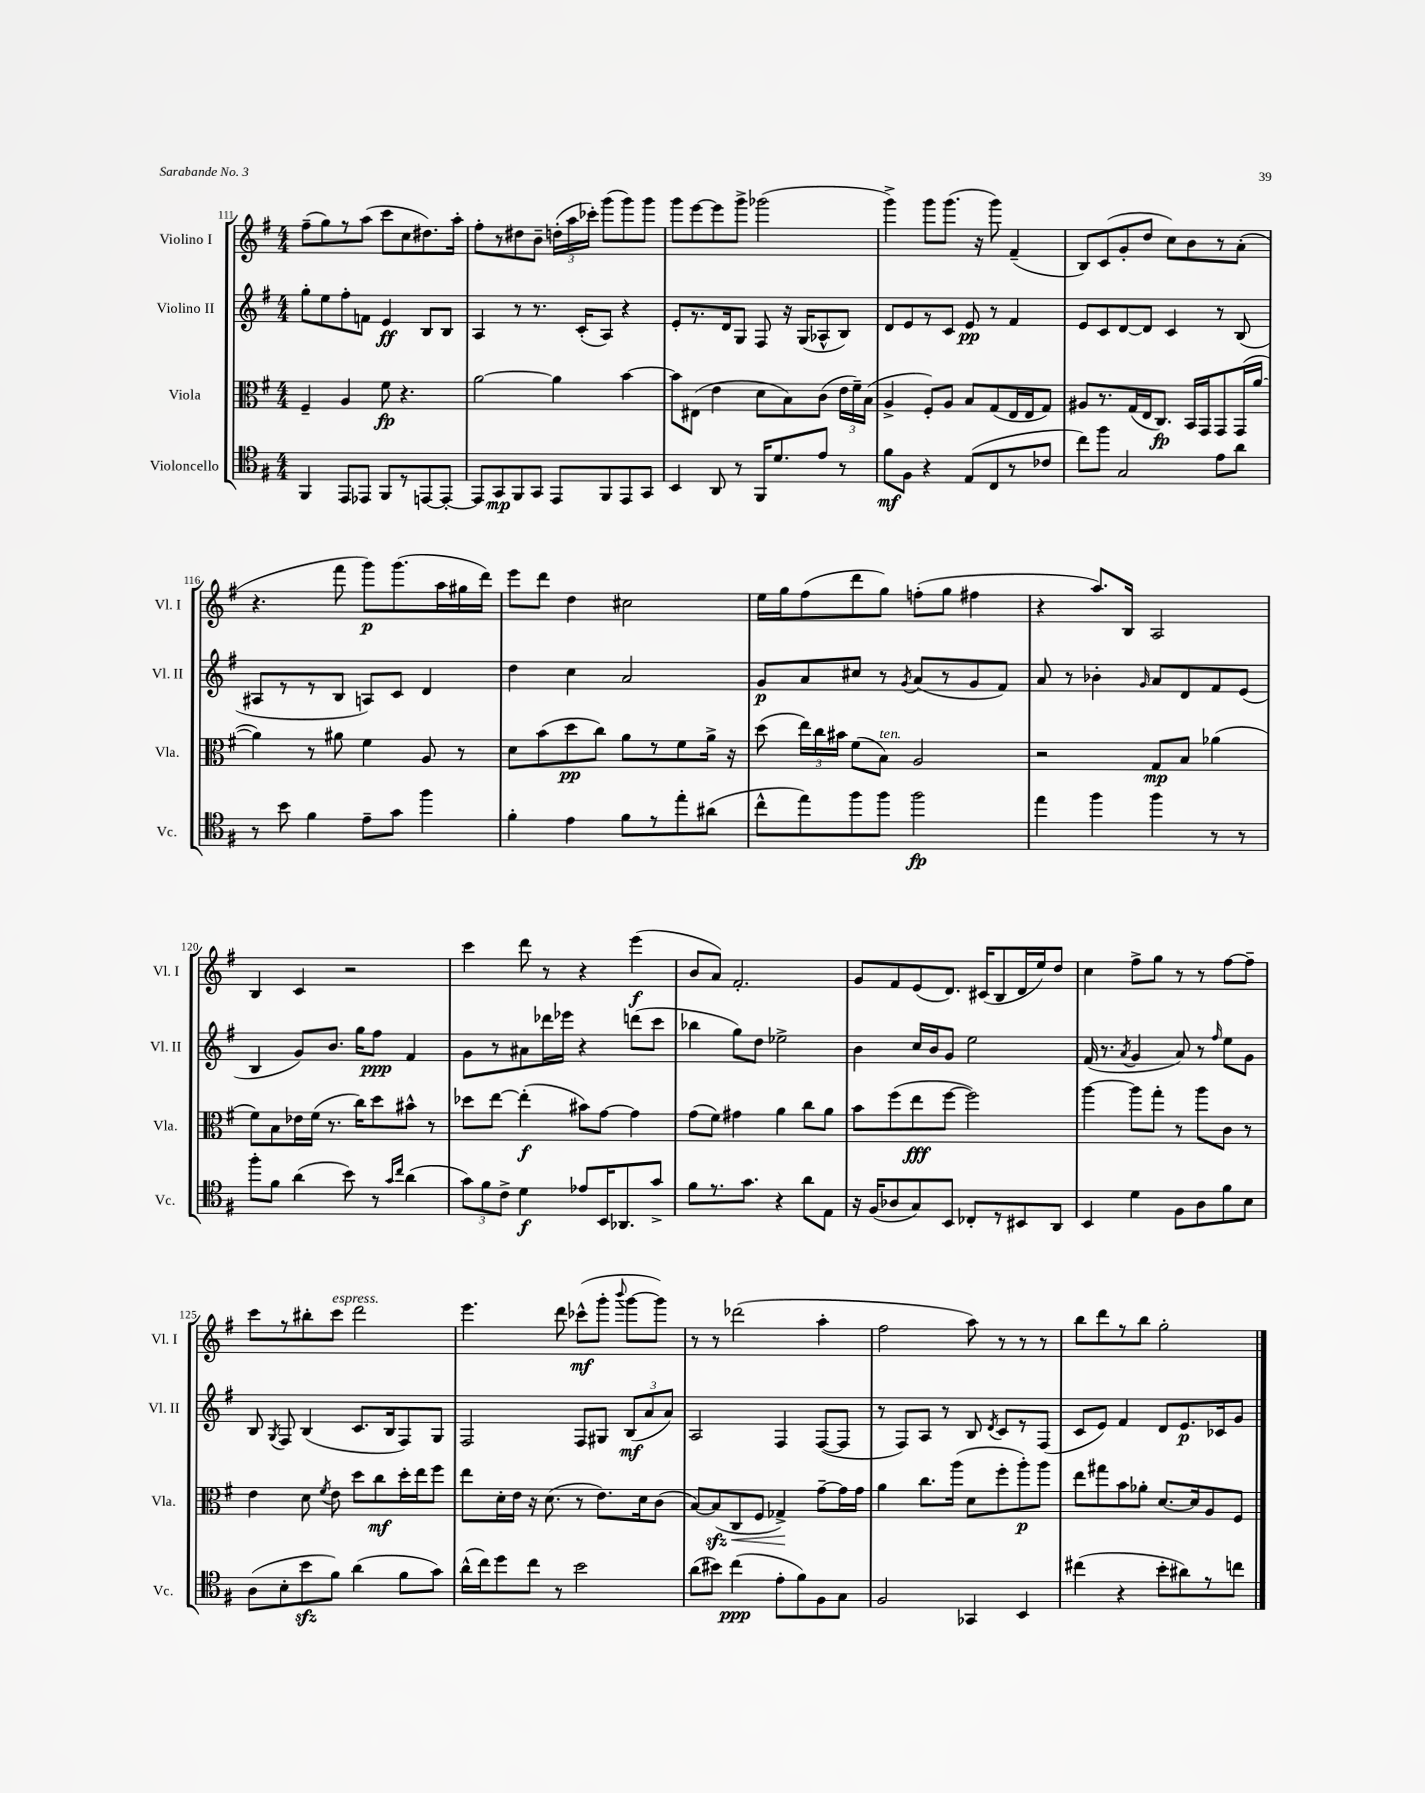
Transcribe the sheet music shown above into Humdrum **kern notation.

**kern	**kern	**kern	**kern
*staff4	*staff3	*staff2	*staff1
*clefC4	*clefC3	*clefG2	*clefG2
*k[f#]	*k[f#]	*k[f#]	*k[f#]
*M4/4	*M4/4	*M4/4	*M4/4
4FF#/	4F#~/	8gg'\L	(8ff#~\L
.	.	8ee\	8gg\)
8EE/L	4A/	8ff#'\	8r
8EE-/J	.	8f\J	(8aa\J
8FF#/L	8f#\	4e/	8ccc\L
8r	4.r	.	8cc\
[8EE/	.	8B/L	8.dd#\)
8EE'/_J	.	8B/J	.
.	.	.	16aa'\Jk
=	=	=	=
8EE/]L	[2a\	4A/	8ff#'\L
8GG/	.	.	8r
8FF#/	.	8r	8dd#\
8GG/J	.	8.r	8b~\J
8EE/L	4a\]	.	(24dd'\LL
.	.	.	24aa\
.	.	(16c'/LK	.
.	.	.	24ccc-'\JJ)
8FF#/	.	8A/J)	(8ggg\L
8EE/	[4b\	4r	8ggg\)
8GG/J	.	.	8ggg\J
=	=	=	=
4BB/	8b\]L	8e'/L	8ggg\L
.	(8E#\J	8.r	[8eee\
8AA/	4e\	.	8eee\]
.	.	16d/k	.
8r	.	8G/J	8ggg^\J
16FF#/LK	8d\L	8F#/	(2ggg-\
8.d/	.	.	.
.	8B\)	16r	.
.	.	(16G/LK	.
8e/J	(8c\J	8A-^^/	.
8r	24e\LL	8B/J)	.
.	24f#~\)	.	.
.	(24B\JJ	.	.
=	=	=	=
8f#\L	4A^/	8d/L	4ggg^\)
8F#\J	.	8e/	.
4r	8F#'/L)	8r	8ggg\L
.	8A/J	8c/J	(8.ggg\J
(8E/L	8B/L	8e/	.
.	.	.	16r
8C/	(8G/	8r	8ggg\)
8r	16E/L	4f#/	(4f#~/
.	16E/J	.	.
8c-/J	8G/J)	.	.
=	=	=	=
8cc\L)	8A#/L	8e/L	8B/L)
8ff#\J	8.r	8c/	(8c/
2G/	.	[8d/	8g'/
.	(16G/L	.	.
.	16E/J	8d/]J	8dd/J
.	8.C/J)	.	.
.	.	4c/	8cc\L)
.	16BB/LL	.	8b\
.	16GG/J	.	.
8e\L	8GG/	8r	8r
8a\J	(16GG/L	(8B/	(8a'\J
.	[16a/JJ	.	.
=	=	=	=
8r	4a\])	8A#/L	4.r
8b\	.	8r	.
4f#\	8r	8r	.
.	8a#\	8B/J	8fff#\
8e~\L	4f#\	8A/L)	8ggg\L)
8g\J	.	8c/J	(8.ggg\
4ff#\	8A/	4d/	.
.	.	.	16aa\L
.	8r	.	16gg#\
.	.	.	16ddd\JJ)
=	=	=	=
4f#'\	8d\L	4dd\	8eee\L
.	(8b\	.	8ddd\J
4e\	8dd\	4cc\	4dd\
.	8cc\J)	.	.
8f#\L	8a\L	2a/	2cc#\
8r	8r	.	.
8ee'\	8f#\	.	.
(8a#\J	16a^\Jk	.	.
.	16r	.	.
=	=	=	=
8cc^^\L	(8dd\	8g/L	16ee\LL
.	.	.	16gg\J
8ee\)	24ee\LL)	8a/	(8ff#\
.	24cc\	.	.
.	24b#\JJ	.	.
8ff#\	(8f#\L	8cc#/J	8ddd\
8ff#\J	8B\J)	8r	8gg\J)
.	.	8qg/	.
2ff#\	2A/	(8a/L	(8ff'\L
.	.	8r	8gg\J
.	.	8g/	4ff#\
.	.	8f#/J)	.
=	=	=	=
4ee\	2r	8a/	4r
.	.	8r	.
4ff#\	.	4b-'\	8.aa/L)
.	.	.	16B/Jk
.	.	16qqg/	.
4ff#\	8G/L	8a/L	2A/
.	8B/J	8d/	.
8r	(4a-\	8f#/	.
8r	.	(8e/J	.
=	=	=	=
8ff#'\L	8f#\L)	4B/	4B/
8f#\J	8B\	.	.
(4a\	16e-\L	8g/L)	4c/
.	(16f#\JJ	.	.
.	8.r	8.b/J	.
8b\)	.	.	2r
.	16cc\LK)	16gg\LK	.
8r	8dd\	8ff#\J	.
16qqg/LL	.	.	.
16qqcc/JJ	.	.	.
(4a\	8b#^^\J	4f#/	.
.	8r	.	.
=	=	=	=
12g\L)	8dd-\L	8g\L	4ccc\
12f#\	.	.	.
.	[8ee\J	8r	.
12c^\J	.	.	.
4d\	(4ee'\]	8a#\	8ddd\
.	.	16ddd-\L	8r
.	.	16eee-\JJ	.
8e-/L	8b#\L)	4r	4r
16BB/K	[8g\J	.	.
8.AA-/	.	.	.
.	4g\]	(8ddd\L	(4eee\
8g^/J	.	8ccc\J	.
=	=	=	=
8f#\L	(8g\L	4bb-\	8b/L
8.r	8f#\J)	.	8a/J)
.	4g#\	8gg\L)	2.f#'/
8.g\J	.	.	.
.	.	8dd\J	.
4r	4a\	2ee-^\	.
8a\L	8cc\L	.	.
8E\J	8a\J	.	.
=	=	=	=
16r	8b\L	4b\	8g/L
(16F#/LK	.	.	.
8A-/	(8ff#\	.	8f#/
8G/)	8ee\	16cc/LL	(8e/
.	.	16b/J	.
8BB/J	[8ff#\J	8g/J	8.d/J)
8C-'/L	2ff#\])	2ee\	.
.	.	.	(16c#/LK
8r	.	.	8B/
8BB#/	.	.	16d/L
.	.	.	16ee/J)
8AA/J	.	.	8dd/J
=	=	=	=
4BB/	[4aa\	(16f#/	4cc\
.	.	8.r	.
.	.	8qa/	.
4d\	8aa\]L	4g/	8ff#^\L
.	8gg'\J	.	8gg\J
8F#\L	8r	8a/)	8r
8A\	8aa\L	8r	8r
.	.	16qqff#/	.
8f#\	8c\J	8ee\L	[8ff#\L
8B\J	8r	8g\J	8ff#~\]J
=	=	=	=
(8A\L	4e\	8B/	8ccc\L
.	.	8qG/	.
8B'\	.	8F#/	8r
8b\	8d\	(4B/	8bb#'\
.	8qf#/	.	.
8f#\J)	8e\	.	8ccc\J
(4a\	8dd\L	8.c/L	2ddd\
.	8cc\	.	.
.	.	16B/k	.
8f#\L	16dd'\L	8F#/)	.
.	16ee\J	.	.
8g\J)	8ff#\J	8G/J	.
=	=	=	=
(16a^^\LL	8ee\L	2F#/	4.eee\
16cc\J)	.	.	.
8dd\	16d'\L	.	.
.	16e\JJ	.	.
8cc\J	16r	.	.
.	(8.d\	.	.
8r	.	.	8ddd\
2b\	8r	8F#/L	(8ccc-^^\L
.	8.e\L)	8G#/J	8ggg'\J
.	.	.	8qqbbb/
.	.	(12B/L	[8ggg\L
.	16d\k	.	.
.	.	12a/	.
.	(8c\J	.	8ggg\]J)
.	.	12a/J)	.
=	=	=	=
(8a\L	[8B/L)	2A/	8r
8b#\J)	(8B/]	.	8r
(4cc\	8C/	.	(2ddd-\
.	8F#/J	.	.
8e'\L	4G-^/)	4F#/	.
8f#\)	.	.	.
8F#\	[8g~\L	([8F#/L	4aa'\
8G\J	16g\]L	8F#/]J	.
.	16g\JJ	.	.
=	=	=	=
2F#/	4a\	8r	2ff#\
.	.	8F#/L)	.
.	8.cc\L	8A/J	.
.	.	8r	.
.	(16aa\Jk	.	.
4GG-/	8d\L	8B/	8aa\)
.	.	8qd/	.
.	8ff#'\	8c/L	8r
4BB/	8aa'\)	8r	8r
.	8aa\J	(8F#/J	8r
=	=	=	=
(4cc#\	8ee\L	8c/L	8bb\L
.	8gg#\	8e/J)	8ddd\
4r	8b\	4f#/	8r
.	8a-'\J	.	8bb\J
8b'\L	[8.d/L	8d/L	2gg'\
8a#\)	.	8.e/	.
.	16d/]k	.	.
8r	8A/	.	.
.	.	16c-/k	.
8cc\J	8F#/J	8g/J	.
==	==	==	==
*-	*-	*-	*-
